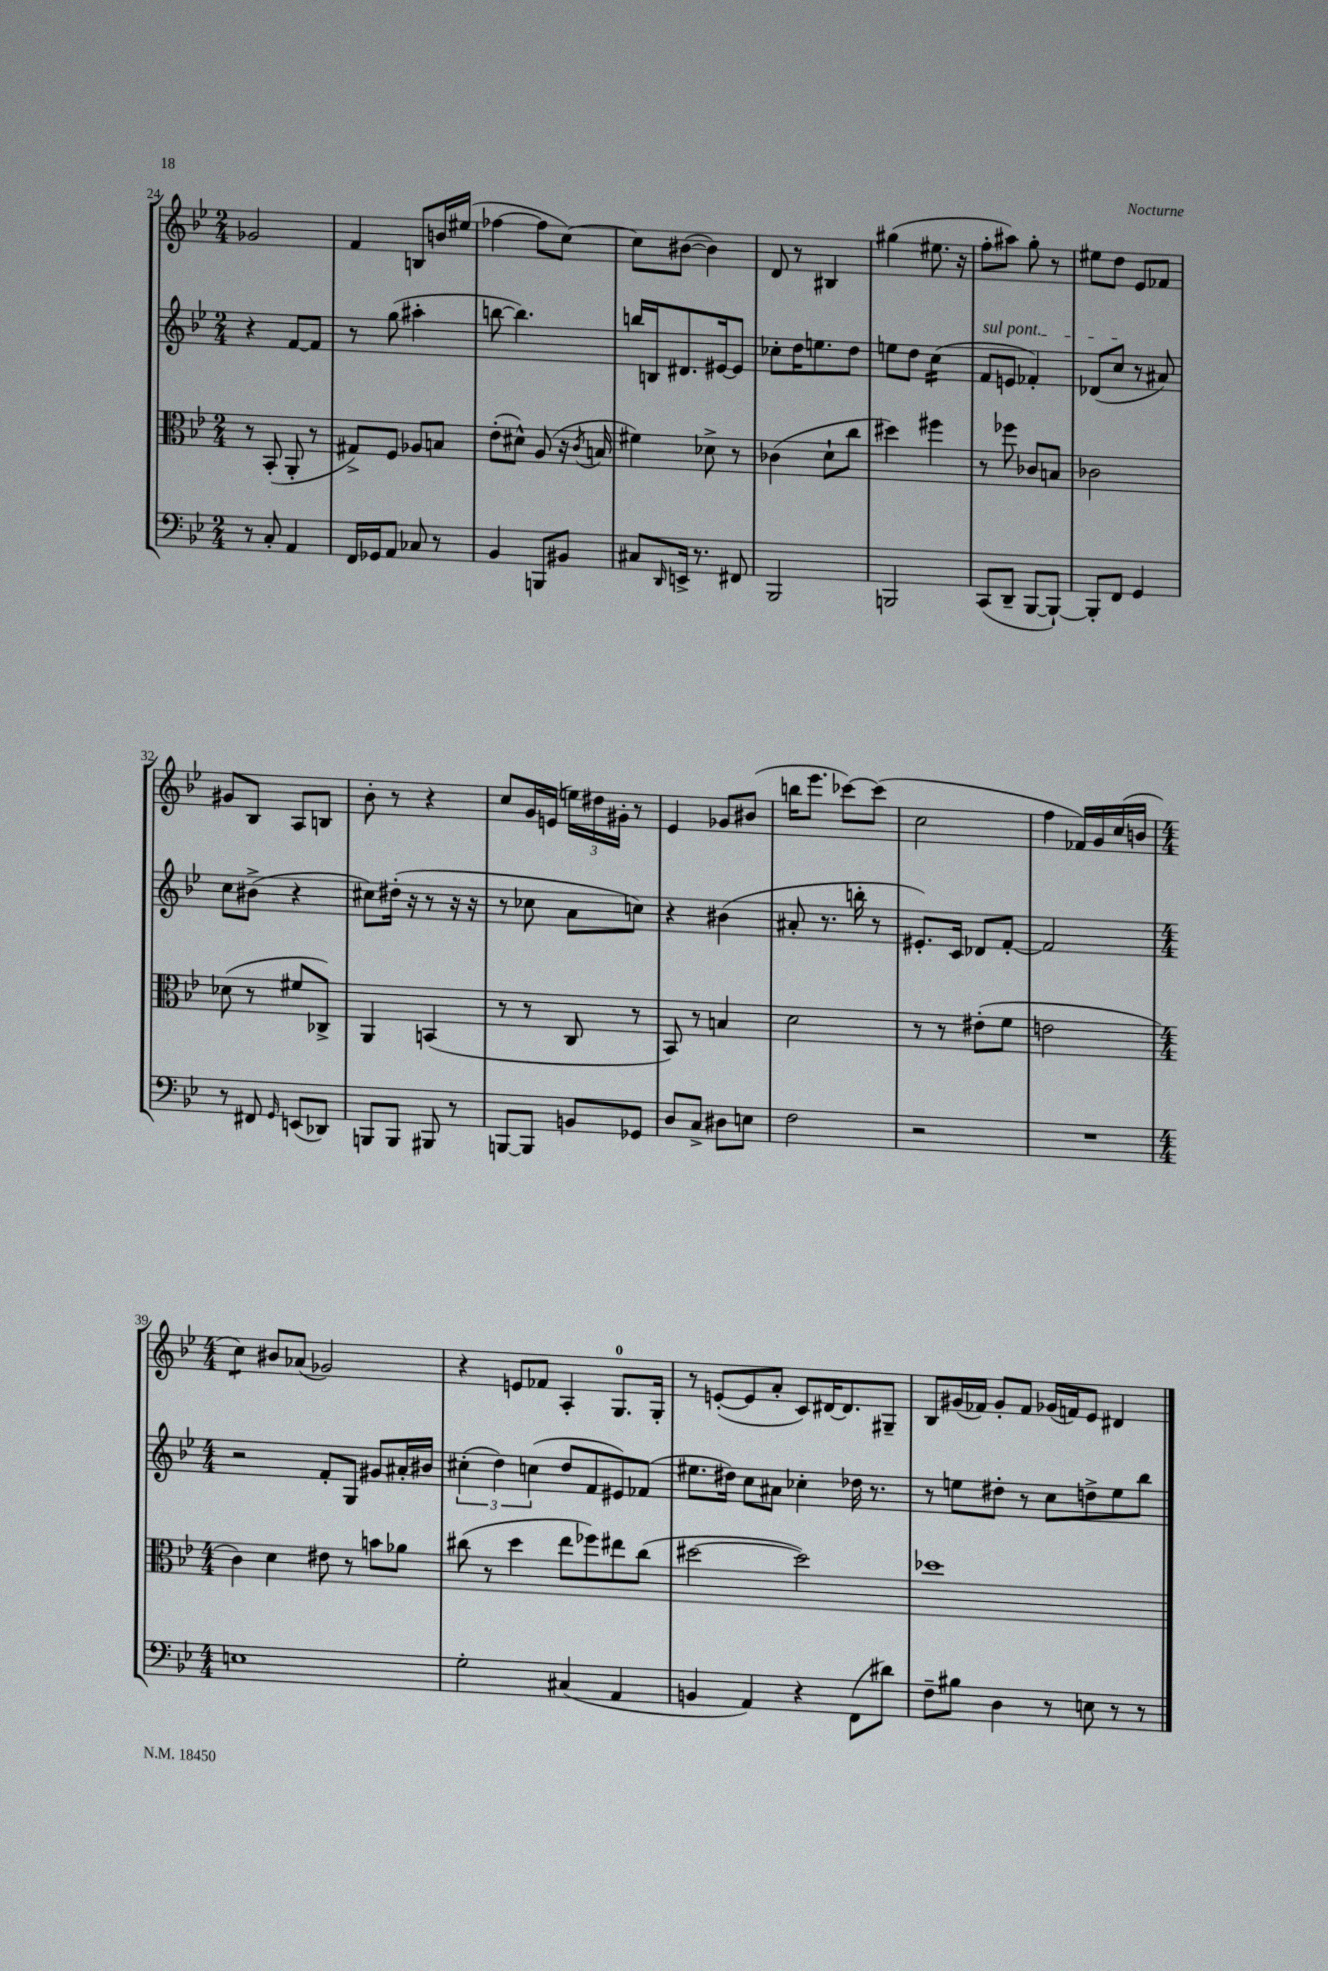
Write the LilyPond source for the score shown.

<<
\new StaffGroup <<
\new Staff = "s0" {
    \clef treble \key bes \major \numericTimeSignature \time 2/4
    ges'2 |
    f'4 b8 b'16 eis''16( |
    fes''4~ fes''8 c''8~) |
    c''8 bis'8~( bis'4) |
    d'8 r8 bis4 |
    gis''4( eis''8. r16 |
    f''8-. ais''8) g''8-. r8 |
    eis''8 d''8 ees'8 fes'8 |
    gis'8 bes8 a8 b8 |
    bes'8-. r8 r4 |
    c''8 g'16 e'16( \tuplet 3/2 { e''16) dis''16 gis'16-. } r8 |
    ees'4 ges'8 bis'8( |
    b''16 ees'''8. ces'''8~) ces'''8( |
    c''2 |
    f''4 fes'16) g'16 c''16( b'16 |
    \numericTimeSignature \time 4/4 c''4:8) bis'8 aes'8( ges'2) |
    r4 e'8 fes'8 a4-. g8.-0 g16-. |
    r8 e'8~-.( e'8 a'8-. c'8) dis'16~ dis'8. gis8-- |
    bes8 gis'16( fes'16) gis'8-. fes'8 ges'16( f'16) ees'8 dis'4 \bar "|." |
}
\new Staff = "s1" {
    \clef treble \key bes \major \numericTimeSignature \time 2/4
    r4 f'8~ f'8 |
    r8 g''8( ais''4-. |
    b''8~ b''4.) |
    b''16 b16 dis'8. eis'16~ eis'8 |
    ces''8-. d''16 e''8. d''8 |
    e''8 d''8 c''4:16( |
    \once \override TextSpanner.bound-details.left.text = \markup { \italic "sul pont." } f'8\startTextSpan e'8 fes'4-.) |
    des'8( c''8\stopTextSpan r8 ais'8) |
    c''8 bis'8->( r4 |
    cis''8) dis''16-.( r16 r8 r16 r16 |
    r8 ces''8 a'8 c''8) |
    r4 bis'4( |
    ais'8-. r8. b''16-. r8 |
    eis'8.-.) c'16 des'8 f'8~-. |
    f'2 |
    \numericTimeSignature \time 4/4 r2 f'8-. g8 gis'8 ais'16-. bis'16 |
    \tuplet 3/2 { cis''4-.( d''4) c''4( } d''8 f'8 eis'8) fes'8( |
    eis''8. dis''16) c''8 ais'8 ces''4-. des''16 r8. |
    r8 e''8 dis''8-. r8 c''8 d''8-> e''8 bes''8 \bar "|." |
}
\new Staff = "s2" {
    \clef alto \key bes \major \numericTimeSignature \time 2/4
    r8 bes,8-.( a,8-. r8 |
    gis8->) f8 aes8 b8 |
    ees'8-.( dis'8-^) a8( r16 \acciaccatura { c'8 } b16 |
    fis'4) des'8-> r8 |
    ces'4( d'8-! c''8 |
    dis''4) fis''4 |
    r8 fes''8 ces'8 b8 |
    ces'2 |
    des'8( r8 fis'8 ces8->) |
    a,4 b,4( |
    r8 r8 c8 r8 |
    bes,8) r8 b4 |
    d'2 |
    r8 r8 eis'8-.( f'8 |
    e'2 |
    \numericTimeSignature \time 4/4 c'4) d'4 eis'8 r8 b'8 aes'8 |
    cis''8( r8 d''4 ees''8 fes''8) eis''8 cis''8( |
    dis''2~ dis''2) |
    des''1 \bar "|." |
}
\new Staff = "s3" {
    \clef bass \key bes \major \numericTimeSignature \time 2/4
    r8 c8-. a,4 |
    f,16 ges,16 a,8 ces8 r8 |
    bes,4 b,,8 bis,8 |
    cis8 \grace { d,16 } e,16-> r8. fis,8 |
    bes,,2 |
    b,,2 |
    c,8( d,8-- bes,,8~ bes,,8~-!) |
    bes,,8-. f,8 g,4 |
    r8 fis,8 \grace { g,16 } e,8( des,8) |
    b,,8 b,,8 bis,,8 r8 |
    b,,8~ b,,8 b,8 ges,8 |
    d8 c8-> dis8 e8 |
    f2 |
    r2 |
    R2 |
    \numericTimeSignature \time 4/4 e1 |
    g2-. cis4( a,4 |
    b,4 a,4) r4 f,8( dis'8) |
    f8-- bis8 d4 r8 e8 r8 r8 \bar "|." |
}
>>
>>
\layout { \context { \Score currentBarNumber = #24 } }
